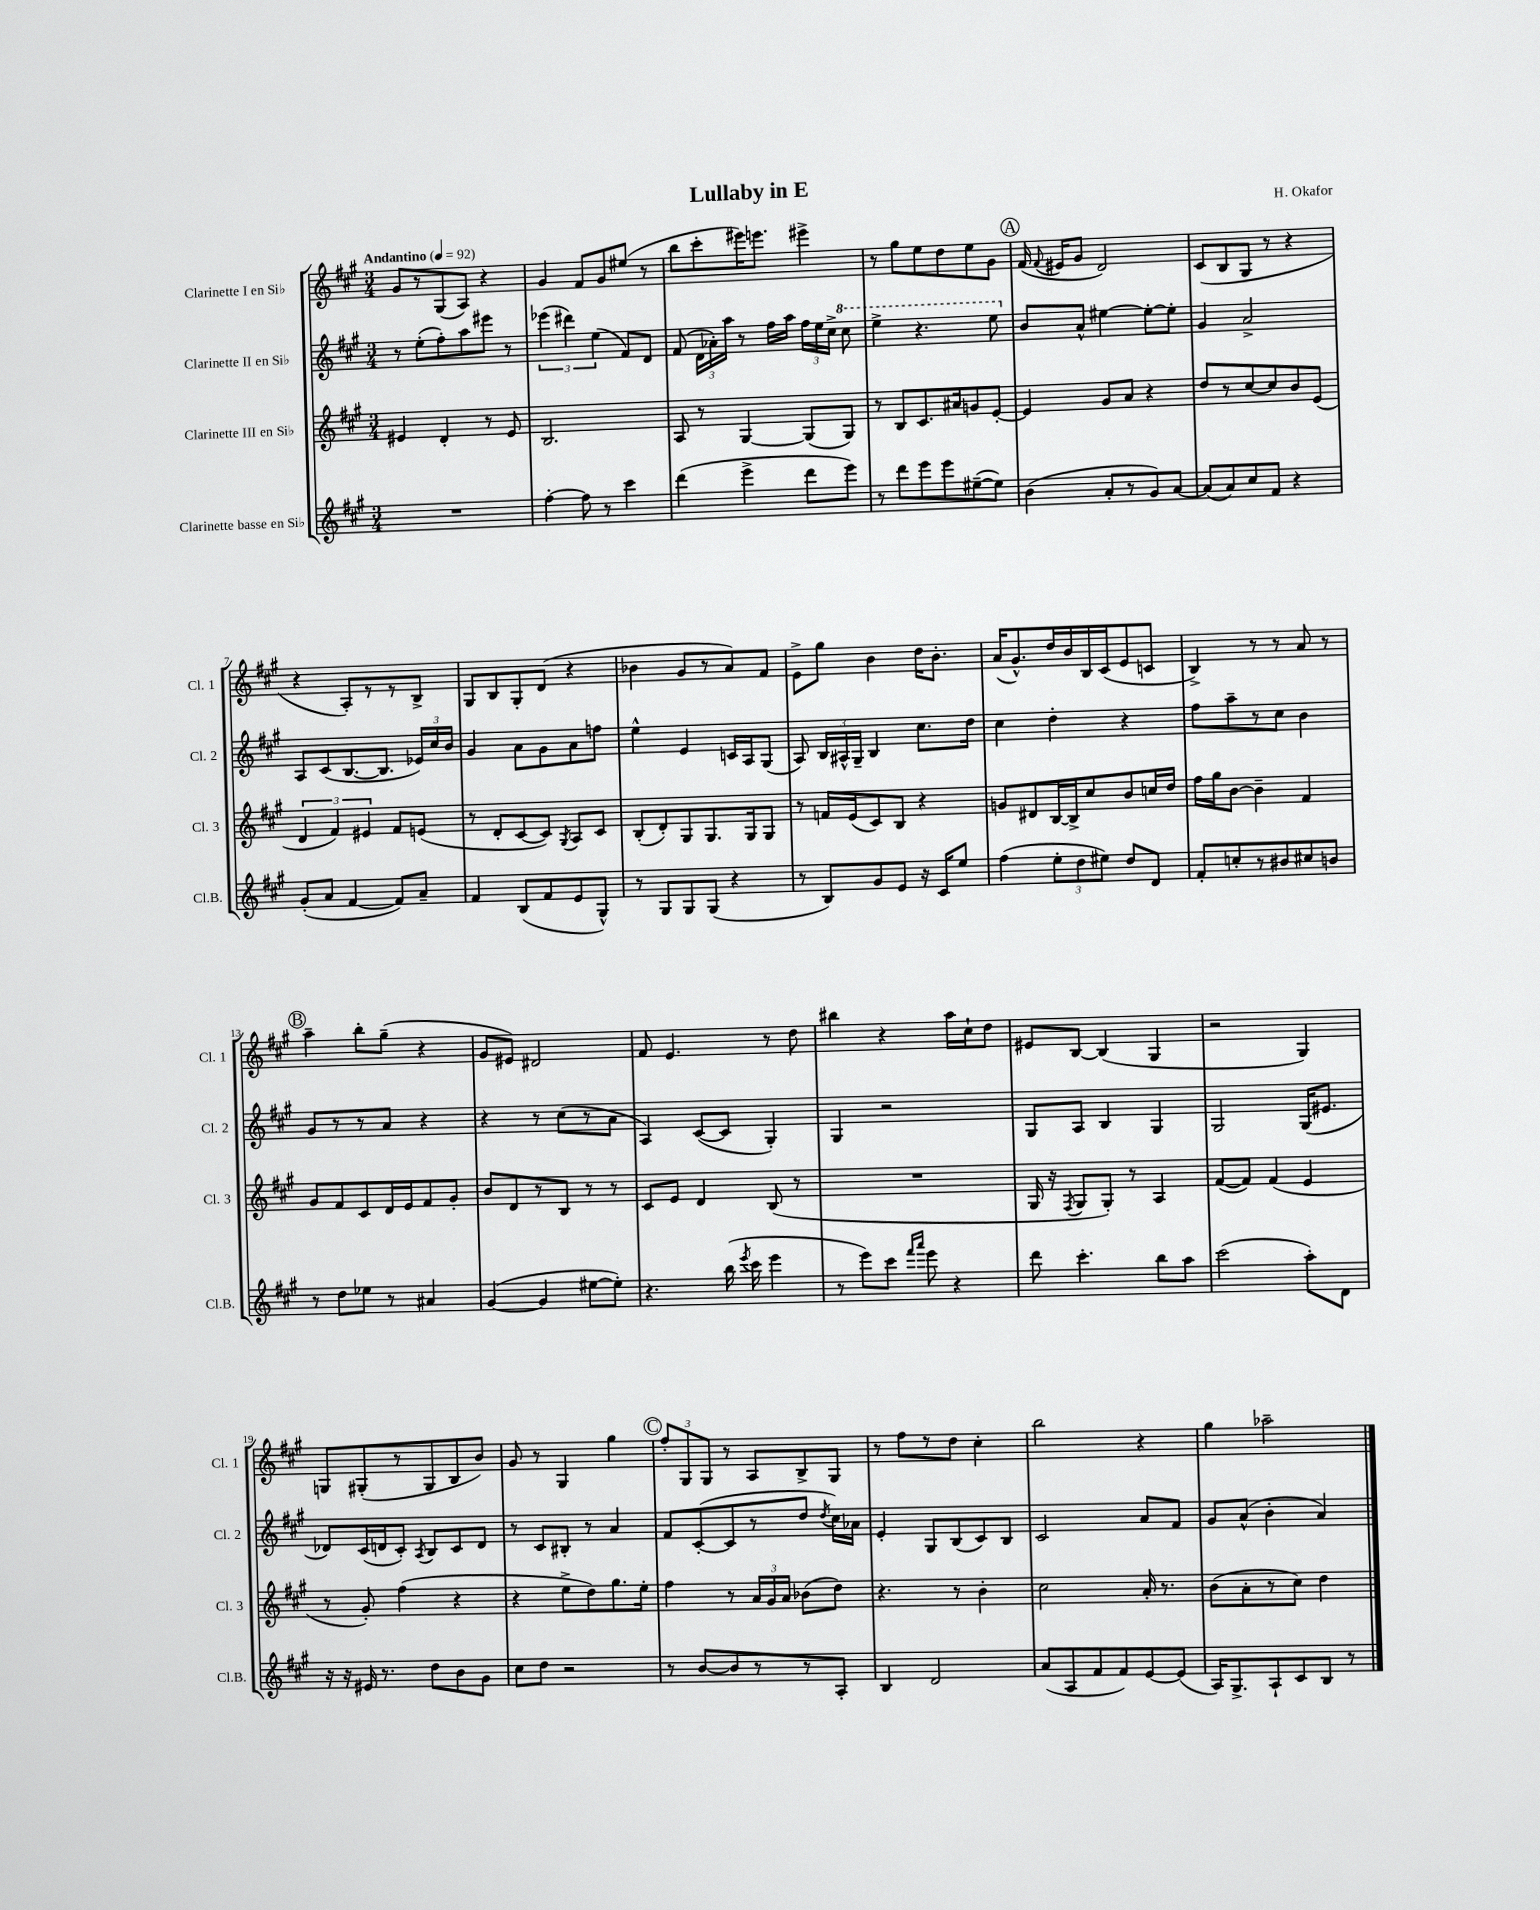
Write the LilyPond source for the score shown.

\header { title = "Lullaby in E" composer = "H. Okafor" }
<<
\new StaffGroup <<
\new Staff = "s0" \with { instrumentName = "Clarinette I en Sib" shortInstrumentName = "Cl. 1" } {
    \clef treble \key a \major \numericTimeSignature \time 3/4 \tempo "Andantino" 4 = 92
    \autoBeamOff gis'8[ r8 gis8( a8]) r4 |
    gis'4 fis'8[ gis'8 eis''8]( r8 |
    b''8[ cis'''8-. eis'''16) e'''8.] eis'''4-> |
    r8 gis''8[ e''8 d''8 e''8 gis'8] |
    \mark \markup { \circle "A" } fis'16( \appoggiatura { fis'8 } eis'16[ gis'8] d'2) |
    cis'8[( b8 gis8] r8 r4 |
    r4 a8[-.) r8 r8 b8]-> |
    gis8[ b8 gis8-. d'8]( r4 |
    bes'4 gis'8[ r8 a'8) fis'8] |
    e'8[-> gis''8] b'4 d''16[ b'8.]-. |
    a'16[( gis'8.-^) d''16 b'16 b16 cis'16( e'8 c'8] |
    b4->) r8 r8 a'8 r8 |
    \mark \markup { \circle "B" } a''4-- b''8[-. gis''8]--( r4 |
    gis'8[ eis'8]) dis'2 |
    fis'8 e'4. r8 d''8 |
    bis''4 r4 a''16[ cis''16-! d''8] |
    eis'8[ b8]~ b4( gis4 |
    r2 gis4) |
    g8[ gis8-.( r8 gis8 b8 b'8]) |
    gis'8 r8 gis4 gis''4 |
    \mark \markup { \circle "C" } \tuplet 3/2 { fis''8[-. gis8 gis8] } r8 a8[ b8-> gis8] |
    r8 fis''8[ r8 d''8] cis''4-. |
    b''2 r4 |
    gis''4 aes''2-- \bar "|." |
}
\new Staff = "s1" \with { instrumentName = "Clarinette II en Sib" shortInstrumentName = "Cl. 2" } {
    \clef treble \key a \major \numericTimeSignature \time 3/4
    \autoBeamOff r8 e''8[-.( fis''8-.) a''8 eis'''8] r8 |
    \tuplet 3/2 { ees'''4( dis'''4) e''4( } fis'8[) d'8] |
    fis'8( \tuplet 3/2 { d'16[ aes'16-.) a''16] } r8 fis''16[ a''16] \tuplet 3/2 { fis''16[ e''16 cis''16]-> } \ottava #1 cis'''8 |
    e'''4-> r4. e'''8 \ottava #0 |
    \mark \markup { \circle "A" } b'8[ a'8]-^ eis''4~ eis''8[~-. eis''8]-. |
    gis'4 a'2-> |
    a8[ cis'8( b8.~ b8.] \tuplet 3/2 { ees'16[) cis''16 b'16] } |
    gis'4 a'8[ gis'8 a'8 f''8] |
    e''4-^ e'4 c'16[ a16 gis8]( |
    a8) \tuplet 3/2 { b16[ ais16-^ gis16]-- } b4 cis''8.[ d''16] |
    cis''4 d''4-. r4 |
    fis''8[ a''8-- r8 cis''8] b'4 |
    \mark \markup { \circle "B" } gis'8[ r8 r8 a'8] r4 |
    r4 r8 cis''8[( r8 a'8] |
    a4) cis'8[~( cis'8] gis4-.) |
    gis4 r2 |
    gis8[ a8] b4 gis4 |
    gis2 gis16[( eis'8.] |
    des'8[) cis'16( d'16 cis'8]-.) \acciaccatura { a8 } b8[ cis'8 d'8] |
    r8 cis'8[ bis8]-. r8 a'4 |
    \mark \markup { \circle "C" } fis'8[ cis'8~-.( cis'8 r8 d''8] \acciaccatura { d''8 } cis''16[) aes'16] |
    e'4-. gis8[ b8( cis'8) b8] |
    cis'2 a'8[ fis'8] |
    gis'8[ a'8]-^( b'4-. a'4) \bar "|." |
}
\new Staff = "s2" \with { instrumentName = "Clarinette III en Sib" shortInstrumentName = "Cl. 3" } {
    \clef treble \key a \major \numericTimeSignature \time 3/4
    \autoBeamOff eis'4 d'4-. r8 eis'8 |
    b2. |
    a8 r8 gis4~ gis8[( gis8]) |
    r8 b8[ cis'8. ais'16 g'8 e'8]~-. |
    \mark \markup { \circle "A" } e'4 gis'8[ a'8] r4 |
    d''8[ r8 cis''8~ cis''8 b'8 e'8]( |
    \tuplet 3/2 { d'4 fis'4) eis'4 } fis'8[ e'8]( |
    r8 d'8[-. cis'8~ cis'8]) \acciaccatura { gis8 } a8[ cis'8] |
    b8[-.( d'8-.) gis8 gis8. gis16 gis8] |
    r8 f'16[ e'16( cis'8) b8] r4 |
    g'8[ dis'8 b16~ b16-> cis''8 b'8 c''16 d''16] |
    fis''16[ gis''16 b'8]~ b'4-- fis'4 |
    \mark \markup { \circle "B" } gis'8[ fis'8 cis'8 d'16 e'16 fis'8 gis'8]-. |
    b'8[ d'8 r8 b8] r8 r8 |
    cis'8[ e'8] d'4 b8( r8 |
    R2. |
    gis16 r16 \acciaccatura { fis8 } gis8[ gis8]-.) r8 a4 |
    fis'8[~( fis'8]) fis'4( e'4 |
    r8 gis'8-.) fis''4( r4 |
    r4 e''8[-> d''8) gis''8. e''16]-. |
    \mark \markup { \circle "C" } fis''4 r8 \tuplet 3/2 { a'16[ gis'16 a'16] } bes'8[( d''8]) |
    r4. r8 b'4-. |
    cis''2 a'16-. r8. |
    b'8[( a'8-. r8 cis''8]) d''4 \bar "|." |
}
\new Staff = "s3" \with { instrumentName = "Clarinette basse en Sib" shortInstrumentName = "Cl.B." } {
    \clef treble \key a \major \numericTimeSignature \time 3/4
    \autoBeamOff R2. |
    fis''4~-. fis''8 r8 cis'''4 |
    d'''4( e'''4-> d'''8[ e'''8]) |
    r8 d'''8[ e'''8 e'''8 eis''8~--( eis''8]) |
    \mark \markup { \circle "A" } b'4( a'8[-. r8 gis'8) a'8]~ |
    a'8[( a'8) cis''8 fis'8] r4 |
    gis'8[-.( a'8] fis'4~ fis'8[) a'8]-- |
    fis'4 b8[( fis'8 e'8 gis8]-^) |
    r8 gis8[ gis8 gis8]( r4 |
    r8 b8[) gis'8 e'8] r16 cis'16[ e''8] |
    fis''4( \tuplet 3/2 { e''8[-. d''8 eis''8]) } d''8[ d'8] |
    fis'8[-. c''8-. r8 bis'8 cis''8 b'8] |
    \mark \markup { \circle "B" } r8 d''8[ ees''8] r8 ais'4 |
    gis'4~( gis'4 eis''8[~ eis''8]-.) |
    r4. b''16( \acciaccatura { e'''8 } cis'''16 e'''4 |
    r8 e'''8[) cis'''8] \grace { fis'''16[ a'''16] } e'''8 r4 |
    d'''8 cis'''4.-. b''8[ a''8] |
    cis'''2( a''8[-.) d'8] |
    r16 r16 eis'16 r8. d''8[ b'8 gis'8] |
    cis''8[ d''8] r2 |
    \mark \markup { \circle "C" } r8 b'8[~ b'8 r8 r8 a8]-. |
    b4 d'2 |
    a'8[( a8 fis'8 fis'8) e'8~ e'8]( |
    a16[) gis8.-> a8-! cis'8 b8] r8 \bar "|." |
}
>>
>>
